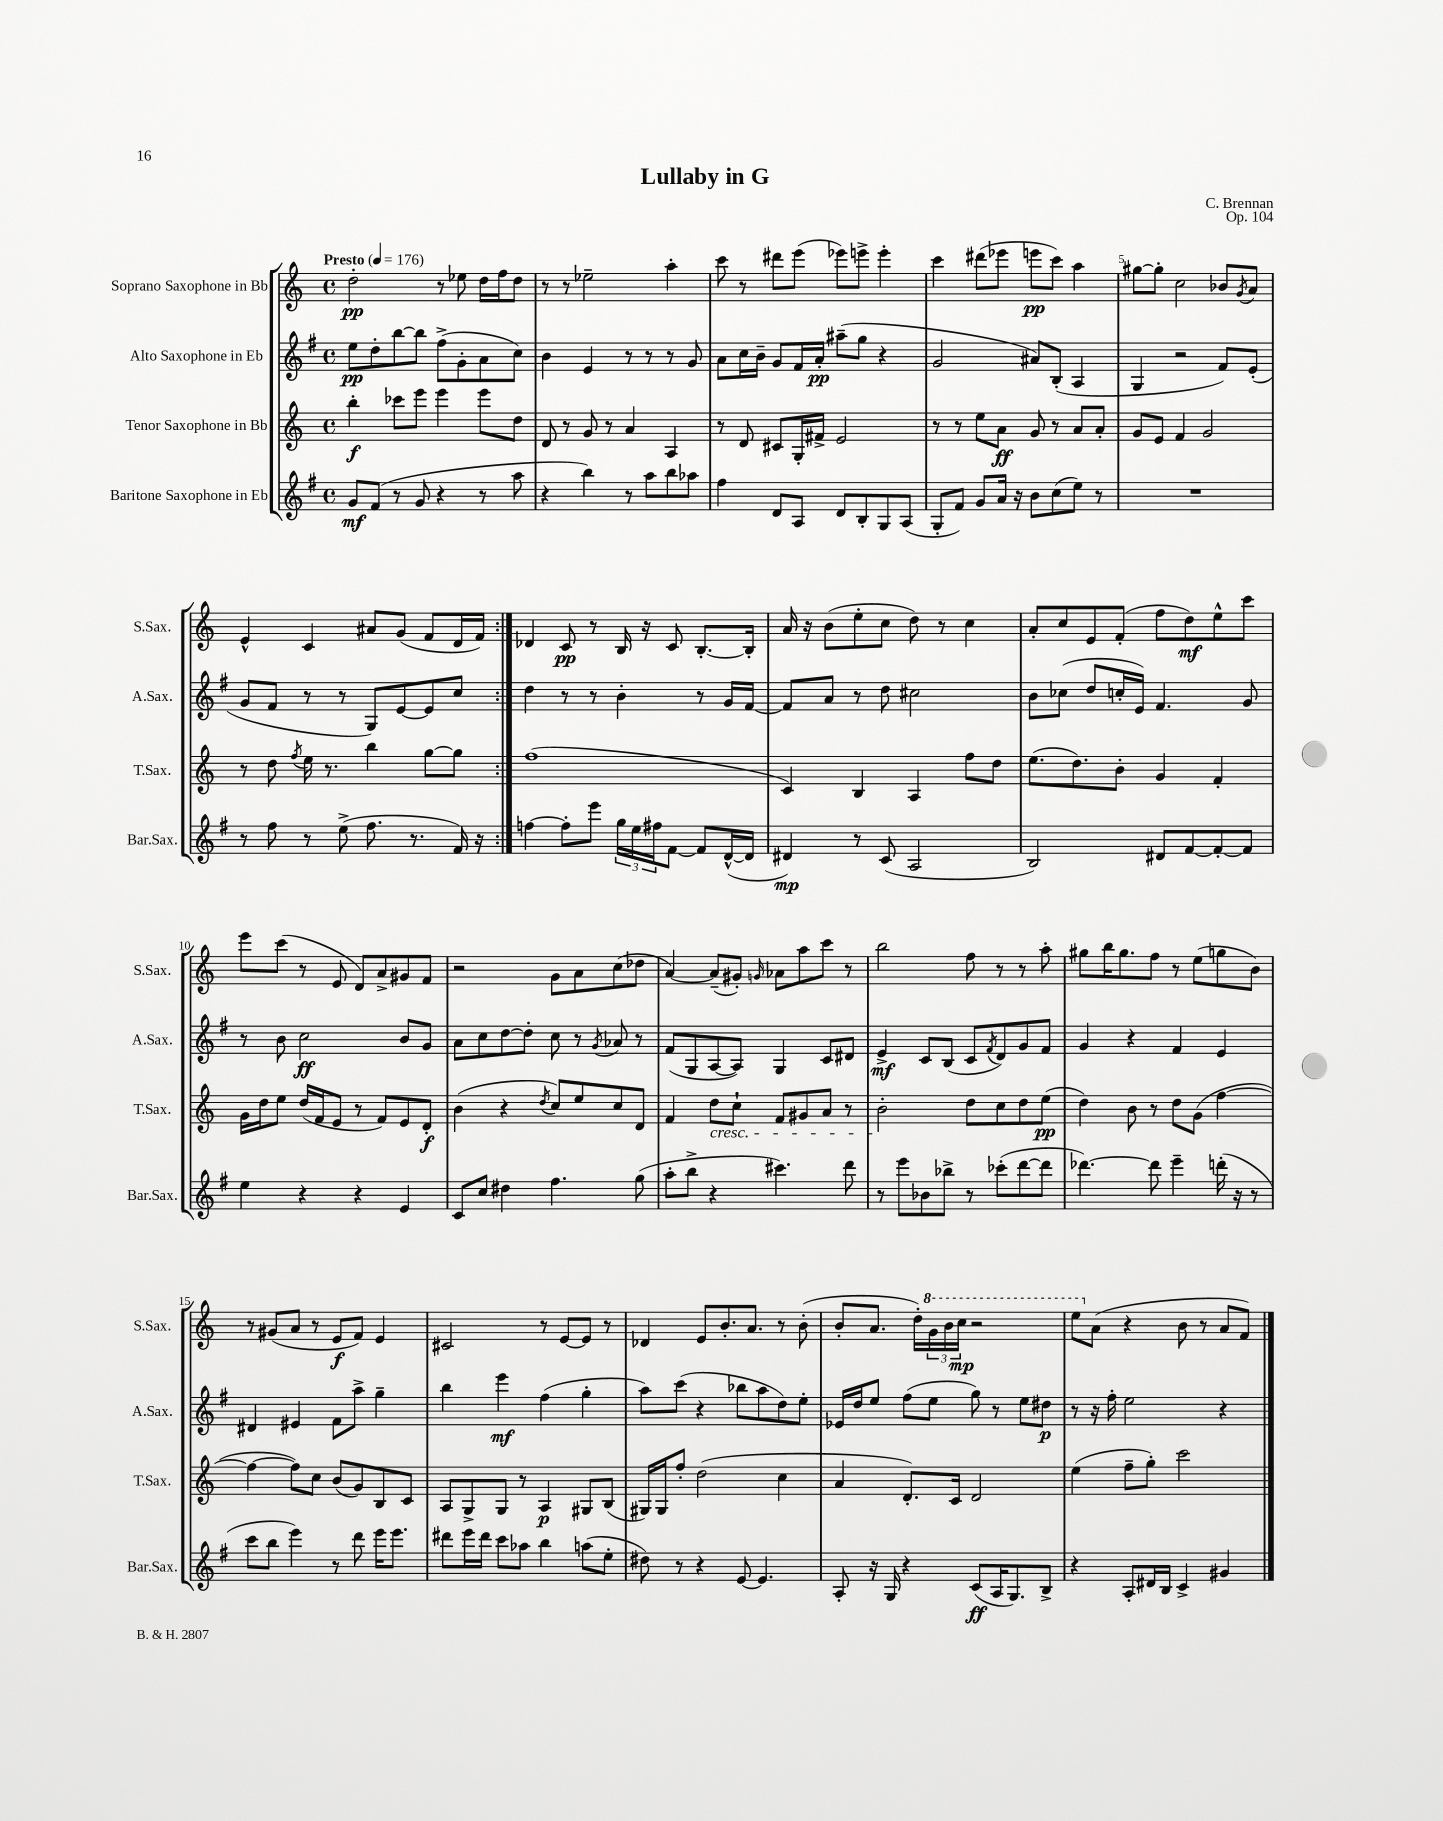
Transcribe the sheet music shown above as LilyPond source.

\header { title = "Lullaby in G" composer = "C. Brennan" opus = "Op. 104" }
<<
\new StaffGroup <<
\new Staff = "s0" \with { instrumentName = "Soprano Saxophone in Bb" shortInstrumentName = "S.Sax." } {
    \clef treble \key c \major \defaultTimeSignature \time 4/4 \tempo "Presto" 4 = 176
    \repeat volta 2 { d''2-.\pp r8 ees''8 d''16 f''16 d''8 |
    r8 r8 ees''2-- a''4-. |
    c'''8 r8 dis'''8 e'''8( ees'''8) e'''8-> e'''4-. |
    c'''4 dis'''8( ees'''8 e'''8\pp c'''8) a''4 |
    gis''8~ gis''8-. c''2 bes'8 \acciaccatura { g'8 } a'8 |
    e'4-^ c'4 ais'8 g'8( f'8 d'16 f'16) | }
    des'4 c'8\pp r8 b16 r16 c'8 b8.~-. b16-. |
    a'16 r16 b'8( e''8-. c''8 d''8) r8 c''4 |
    a'8-. c''8 e'8 f'8-.( f''8 d''8\mf) e''8-^ c'''8 |
    e'''8 c'''8( r8 e'8 d'8) a'8-> gis'8 f'8 |
    r2 g'8 a'8 c''8( des''8 |
    a'4~) a'8--( gis'8-.) \grace { g'16 } aes'8 a''8 c'''8 r8 |
    b''2 f''8 r8 r8 a''8-. |
    gis''8 b''16 gis''8. f''8 r8 e''8( g''8 b'8) |
    r8 gis'8( a'8 r8 e'8\f f'8) e'4 |
    cis'2 r8 e'8~ e'8 r8 |
    des'4 e'8 b'8.-. a'8. r8 b'8-.( |
    b'8-. a'8. d''16-.) \tuplet 3/2 { \ottava #1 g''16 b''16 c'''16\mp } r2 |
    e'''8 \ottava #0 a'8( r4 b'8 r8 a'8 f'8) \bar "|." |
}
\new Staff = "s1" \with { instrumentName = "Alto Saxophone in Eb" shortInstrumentName = "A.Sax." } {
    \clef treble \key g \major \defaultTimeSignature \time 4/4
    \repeat volta 2 { e''8\pp d''8-. b''8~ b''8 fis''8->( g'8-. a'8 c''8) |
    b'4 e'4 r8 r8 r8 g'8 |
    a'8 c''16 b'16-- g'8 fis'16 a'16-.\pp ais''8--( g''8 r4 |
    g'2 ais'8) b8-.( a4 |
    g4 r2 fis'8) e'8-.( |
    g'8 fis'8 r8 r8 g8) e'8~ e'8 c''8 | }
    d''4 r8 r8 b'4-. r8 g'16 fis'16~ |
    fis'8 a'8 r8 d''8 cis''2 |
    b'8 ces''8( d''8 c''16-. e'16) fis'4. g'8 |
    r8 b'8 c''2\ff b'8 g'8 |
    a'8 c''8 d''8~ d''8-. c''8 r8 \acciaccatura { g'8 } aes'8 r8 |
    fis'8( g8 a8~ a8) g4 c'8 dis'8 |
    e'4->\mf c'8 b8( c'8 \acciaccatura { fis'8 } d'8) g'8 fis'8 |
    g'4 r4 fis'4 e'4 |
    dis'4 eis'4 fis'8 a''8-> g''4-- |
    b''4 e'''4\mf fis''4( g''4-. |
    a''8) c'''8( r4 bes''8 a''8 d''8) e''8-. |
    ees'16 d''16 e''8 fis''8( e''8 g''8) r8 e''8 dis''8\p |
    r8 r16 fis''16-. e''2 r4 \bar "|." |
}
\new Staff = "s2" \with { instrumentName = "Tenor Saxophone in Bb" shortInstrumentName = "T.Sax." } {
    \clef treble \key c \major \defaultTimeSignature \time 4/4
    \repeat volta 2 { b''4-.\f ces'''8 e'''8 e'''4 e'''8 d''8 |
    d'8 r8 g'8 r8 a'4 a4 |
    r8 d'8 cis'8 g16-. fis'16-> e'2 |
    r8 r8 e''8 a'8\ff g'8 r8 a'8 a'8-. |
    g'8 e'8 f'4 g'2 |
    r8 d''8 \acciaccatura { f''8 } e''16 r8. b''4 g''8~ g''8 | }
    f''1( |
    c'4) b4 a4 f''8 d''8 |
    e''8.( d''8.) b'8-. g'4 f'4-. |
    g'16 d''16 e''8 d''16( f'16 e'8 r8 f'8) e'8 d'8-.\f |
    b'4( r4 \acciaccatura { d''8 } c''8) e''8 c''8 d'8 |
    f'4 d''8\cresc c''8-! f'8 gis'8 a'8 r8 |
    b'2-.\! d''8 c''8 d''8 e''8\pp( |
    d''4) b'8 r8 d''8 g'8( f''4~ |
    f''4~ f''8) c''8 b'8( g'8) b8 c'8 |
    a8 g8-> g8 r8 a4\p gis8 b8( |
    gis16) gis16 f''8-. d''2( c''4 |
    a'4 d'8.-.) c'16 d'2 |
    e''4( f''8-- g''8-.) c'''2 \bar "|." |
}
\new Staff = "s3" \with { instrumentName = "Baritone Saxophone in Eb" shortInstrumentName = "Bar.Sax." } {
    \clef treble \key g \major \defaultTimeSignature \time 4/4
    \repeat volta 2 { g'8\mf fis'8( r8 g'8 r4 r8 a''8 |
    r4 b''4) r8 a''8 b''8 aes''8 |
    fis''4 d'8 a8 d'8 b8-. g8 a8( |
    g8-. fis'8) g'8 a'16 r16 b'8 c''8( e''8) r8 |
    R1 |
    r8 fis''8 r8 e''8->( fis''8. r8. fis'16) r16 | }
    f''4~ f''8-. e'''8 \tuplet 3/2 { g''16 e''16 fis''16 } fis'8~ fis'8 d'16~-^( d'16 |
    dis'4\mp) r8 c'8( a2 |
    b2) dis'8 fis'8~ fis'8~-. fis'8 |
    e''4 r4 r4 e'4 |
    c'8 c''8 dis''4 fis''4. g''8( |
    a''8-. b''8-> r4 cis'''4.) d'''8 |
    r8 e'''8 bes'8 bes''8-> r8 ces'''8-.( d'''8~ d'''8 |
    des'''4.~) des'''8 e'''4-- d'''16-.( r16 r8 |
    c'''8 b''8 e'''4) r8 d'''8 e'''16 e'''8. |
    dis'''8 e'''16 dis'''16 c'''8 aes''8 b''4 a''8( e''8-. |
    dis''8) r8 r4 e'8~ e'4. |
    a8-. r16 g16 r4 c'8\ff( a16 g8.) b8-> |
    r4 a8-. dis'16 b16 c'4-> gis'4 \bar "|." |
}
>>
>>
\layout { \context { \Score \override BarNumber.break-visibility = ##(#f #t #t) barNumberVisibility = #(every-nth-bar-number-visible 5) } }
